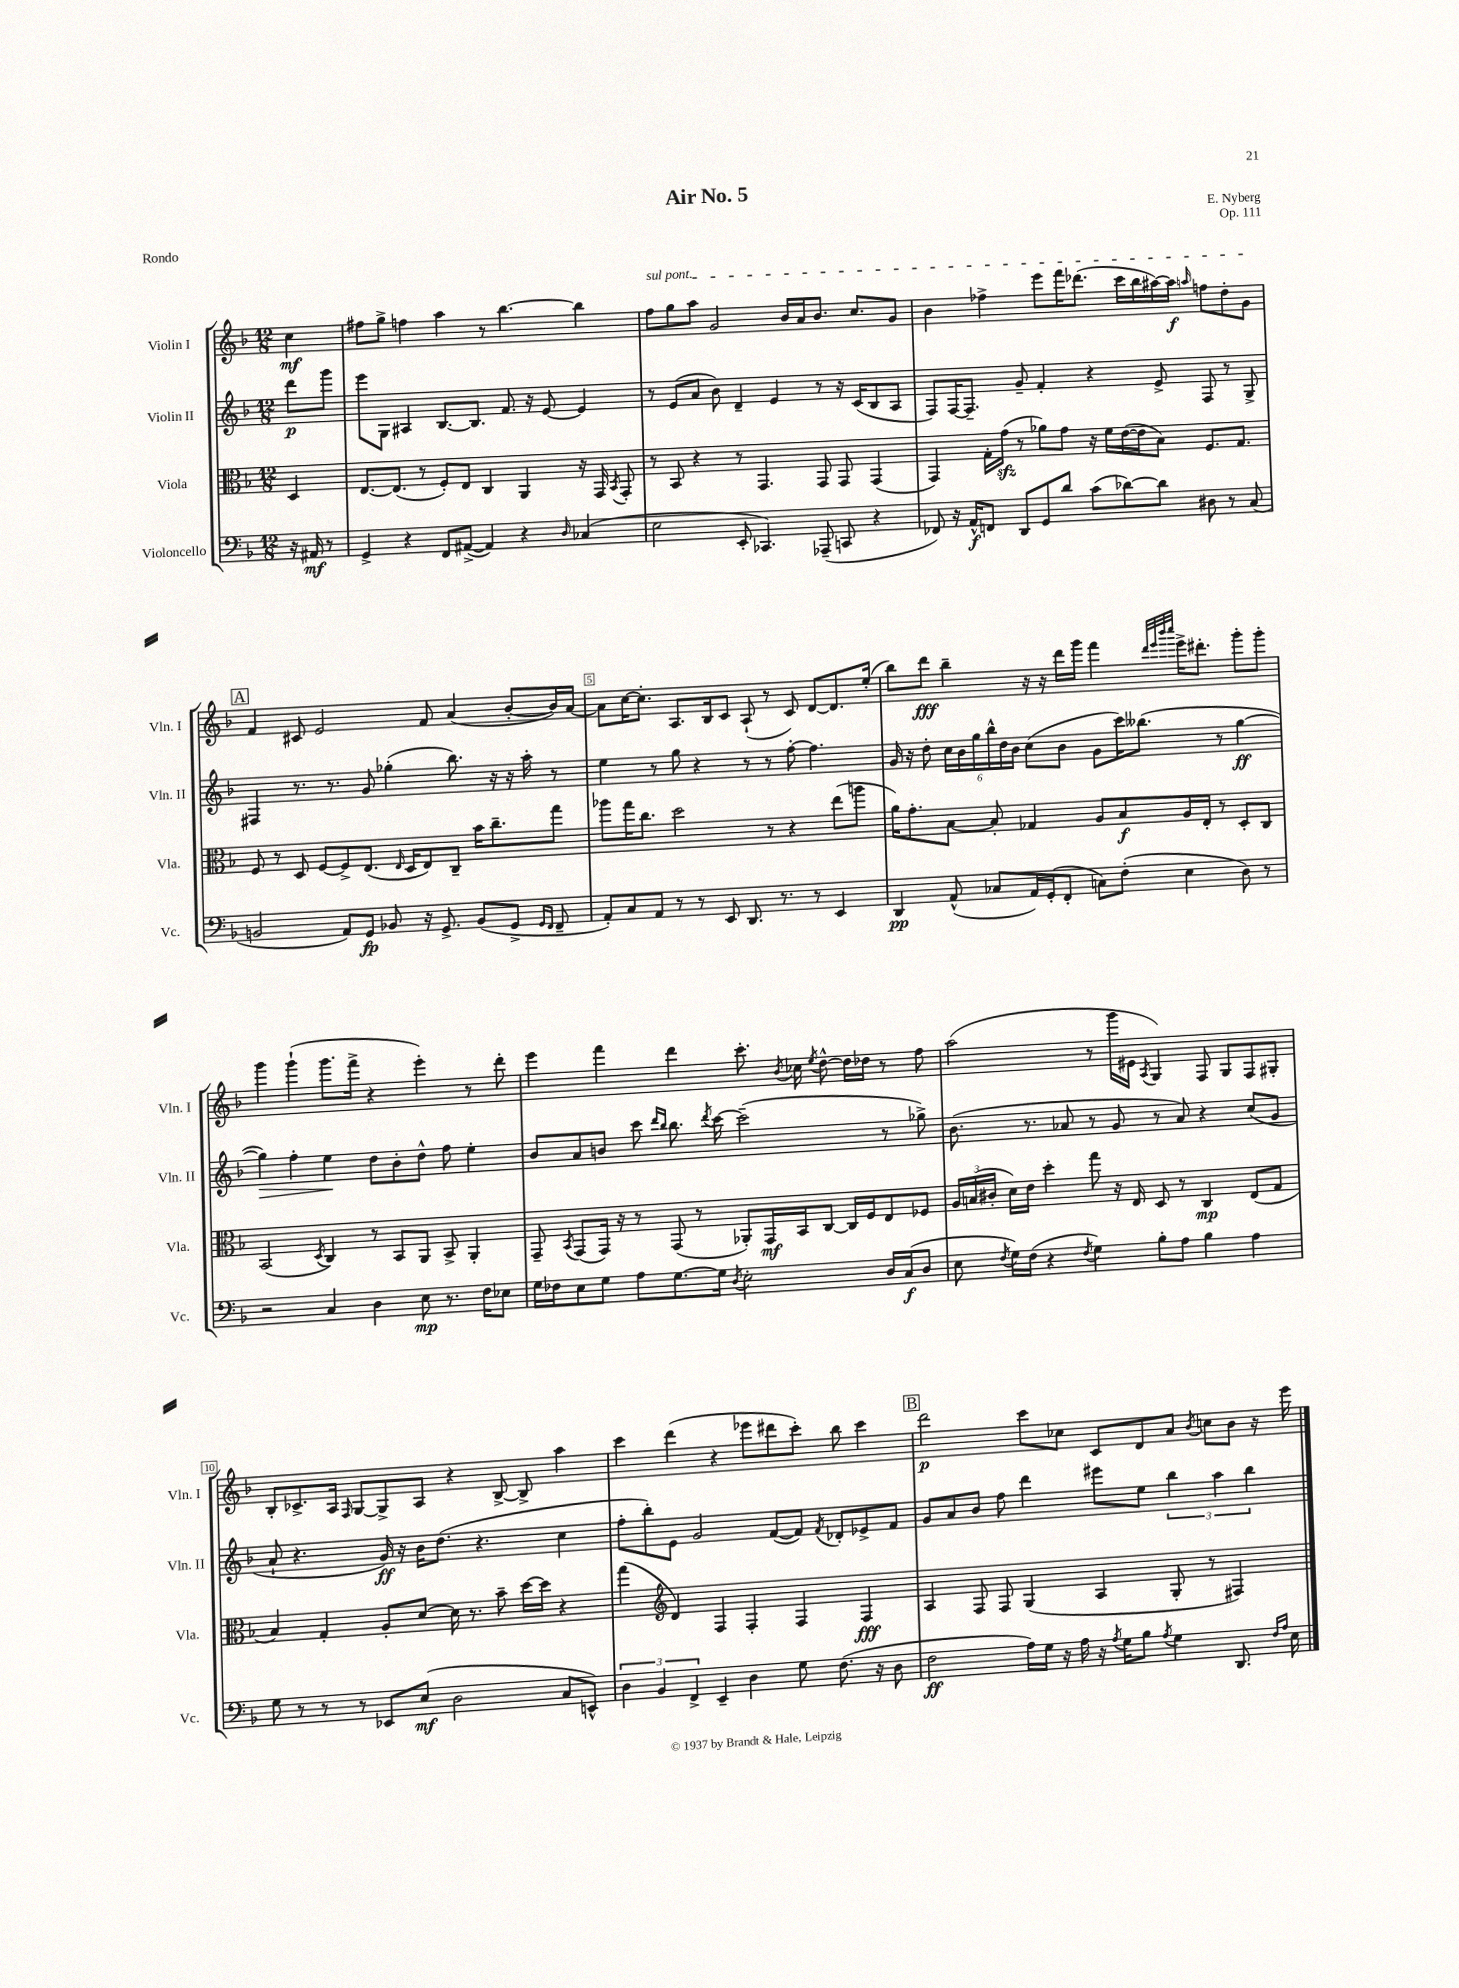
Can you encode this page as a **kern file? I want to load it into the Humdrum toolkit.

**kern	**kern	**kern	**kern
*staff4	*staff3	*staff2	*staff1
*clefF4	*clefC3	*clefG2	*clefG2
*k[b-]	*k[b-]	*k[b-]	*k[b-]
*M12/8	*M12/8	*M12/8	*M12/8
16r	4D	8ddd	4cc
16AA#	.	.	.
8r	.	8ggg	.
=	=	=	=
4GG^	[8.E	8eee	8ff#
.	.	8G	8gg^
.	(8.E]	.	.
4r	.	4A#	4ff
.	8r	.	.
8FF	8F')	[8.B-	4aa
([8AA#^	8E	.	.
.	.	8.B-]	.
4AA#])	4C	.	8r
.	.	8.f	[4.bb-
4r	4AA	.	.
.	.	16r	.
.	.	[8e	.
16qqD	.	.	.
(4C-	16r	4e]	4bb-]
.	16GG	.	.
.	8qBB-	.	.
.	8GG'	.	.
=	=	=	=
2E	8r	8r	8ff
.	8BB-	(8e	8gg
.	4r	8a	8aa
.	.	8b-)	2g
8EE'	8r	4d~	.
4.CC-)	4.GG	.	.
.	.	4e	.
.	.	.	16b-
.	.	.	16a
(8AAA-~	8GG	8r	8.b-
8CC	8GG	16r	.
.	.	(16c	8.cc
4r	(4GG	8B-	.
.	.	8A	8g
=	=	=	=
8FF-)	4GG)	8F)	4b-
16r	.	[16F	.
16AA^^	.	8.F~]	.
8FF	16G'	.	4ff-^
.	(16g	.	.
8DD	8r	8g~	.
8GG	8a-)	4f'	8eee
8d	8g	.	16fff
.	.	.	(8.ddd-
(8c	16r	4r	.
.	16f	.	.
[8d-)	([16e	.	16ccc
.	16e]	.	16bb-
8d-]	8B-)	8e^	[16aa#)
.	.	.	16aa#]
.	.	.	16qqaa
8D#	8.F	8F	8ff
8r	.	8r	8dd'
.	8.G	.	.
(8C	.	8G^	8g
=	=	=	=
2BB	8F	4F#	4f
.	8r	.	.
.	8D	8.r	8c#
.	[8F	.	2e
.	.	8.r	.
8AA)	8F^]	.	.
8GG	(8.E	8g	.
8BB-	.	(4gg-'	.
.	16qqE	.	.
.	16D	.	.
16r	8E)	.	8f
8.GG^	.	.	.
.	8C~	8.bb-)	(4a
(8BB-	16b-	.	.
.	8.cc~	16r	.
8GG^	.	16r	[8b-'
.	.	16aa'	.
16qqGG	.	.	.
16qqFF	.	.	.
8FF~	8gg	8r	16b-])
.	.	.	[16a
=	=	=	=
8AA')	8aa-	4ee	8a]
8C	16gg	.	[16cc
.	8.cc	.	8.cc']
8AA	.	8r	.
8r	2dd	8gg	8.A
8r	.	4r	.
.	.	.	16B-
8EE	.	.	8c
8.DD	.	8r	(8A`
.	8r	8r	8r
8.r	.	.	.
.	4r	[8ff'	8c)
8r	.	4.ff]	[8d
4EE	(8ee	.	8.d]
.	8aa	.	.
.	.	.	(16ee'
=	=	=	=
4DD	16a)	16g	8bb-)
.	8.g'	16r	.
.	.	8dd'	8ddd
(8AA^^	[8B-	24cc	4bb-~
.	.	24b-	.
.	.	24gg	.
8C-	8B-']	24bb-^^	.
.	.	24dd	.
.	.	24b-	.
16AA)	4G-	(8cc	16r
(16GG'	.	.	16r
8FF'	.	8b-	16ddd
.	.	.	16ggg
8C)	8A	8g	4fff
(8F'	8B-	16ccc)	.
.	.	(8.bb--	.
.	.	.	32qqddd
.	.	.	32qqeee
.	.	.	32qqbbb-
.	.	.	32qqcccc
4E	16A	.	16eee^
.	16E'	.	8.ddd#'
.	8r	8r	.
8D)	8D'	[4gg	8ggg'
8r	8C	.	8ggg'
=	=	=	=
2r	(2BB-	4gg])	4ggg
.	.	4ff'	(4ggg`
.	8qD	.	.
4C	4C)	4ee	8.ggg
.	.	.	16fff^
4D	8r	8dd	4r
.	8BB-	8b-'	.
8E	8AA	8dd^^	4eee')
8.r	8BB-^	8ff	.
.	4AA'	4ee'	8r
16F	.	.	.
8E-	.	.	8ddd'
=	=	=	=
16G	8GG~	8b-	4eee
16F-	.	.	.
.	8qBB-	.	.
8E	(8GG	8a	.
8G	16GG)	8b	4fff
.	16r	.	.
8A	8r	8ccc	.
.	.	16qqddd	.
.	.	16qqbb-	.
[8.G	(8GG	8.bb-	4ddd
.	8r	.	.
.	.	8qddd	.
16G]	.	[16ccc	.
8qD	.	.	.
2E'	8AA-')	(2ccc~]	8.ccc'
.	16GG	.	.
.	.	.	8qb-
.	16BB-	.	16cc-
.	.	.	8qee
.	[8C	.	[8dd^^
.	16C]	.	16dd]
.	16F	.	16dd-
16D	8E	8r	8r
(16C	.	.	.
8D	8F-	8gg-^)	8ff
=	=	=	=
8E	24A	(8.b-	(2aa
.	(24B	.	.
.	24c#'	.	.
8qF	.	.	.
16G)	16d)	.	.
(16F	16e	8.r	.
4r	4dd'	.	.
.	.	8a-	.
8qF	.	.	.
4G)	8gg	8r	8r
.	16r	8g	16ggg
.	16E	.	16e#
.	.	.	8qA
8B-'	8D	8r	4G)
8A	8r	8a-)	.
4B-	4C	4r	8F
.	.	.	8G
4A	(8E	(8cc	8F
.	8G	8g	8G#'
=	=	=	=
8G	4B-)	8a`	8B-'
8r	.	4.r	8.c-^
8r	4G'	.	.
.	.	.	16A
.	.	.	16qqF
8r	.	.	[8G
8EE-	8A'	16g)	8G^]
.	.	16r	.
(8E	[8d	16b-	8A
.	.	(8.dd	.
2D	16d]	.	4r
.	8.r	.	.
.	.	4.r	.
.	8b-~	.	[8B-^
.	[16dd	.	8B-^]
.	16dd]	.	.
8C	4r	4cc	4aa
8EE^^)	.	.	.
=	=	=	=
6D	(4gg	8ff'	4ccc
.	.	8bb-')	.
6BB-	.	.	.
*	*clefG2	*	*
.	4d)	8e	(4ddd
6FF^	.	.	.
.	.	2g	.
4EE~	4F	.	4r
4D	4F'	.	8eee-
.	.	([8f	8ddd#
8G	4F	8f])	8ccc')
.	.	8qf	.
(8.F	.	8d-'	8bb-
.	4F	8e-^	4ccc
16r	.	.	.
8D	.	8f	.
=	=	=	=
2F	4A	8g	2ddd
.	.	8a	.
.	8F	8b-	.
.	8F	8ff	.
16A)	(4G	4ddd	8ccc
16G	.	.	.
16r	.	.	8cc-
16A	.	.	.
16r	4A	8eee#	8c
8qA	.	.	.
16G	.	.	.
8B-	.	8ee	8d
8qA	.	.	.
4G	8G'	6bb-	8a
.	.	.	8qb-
.	8r	.	8cc
.	.	6aa	.
8.DD	4F#)	.	8b-
.	.	6bb-	.
.	.	.	16r
16qqF	.	.	.
16qqA	.	.	.
16E	.	.	16eee
==	==	==	==
*-	*-	*-	*-
